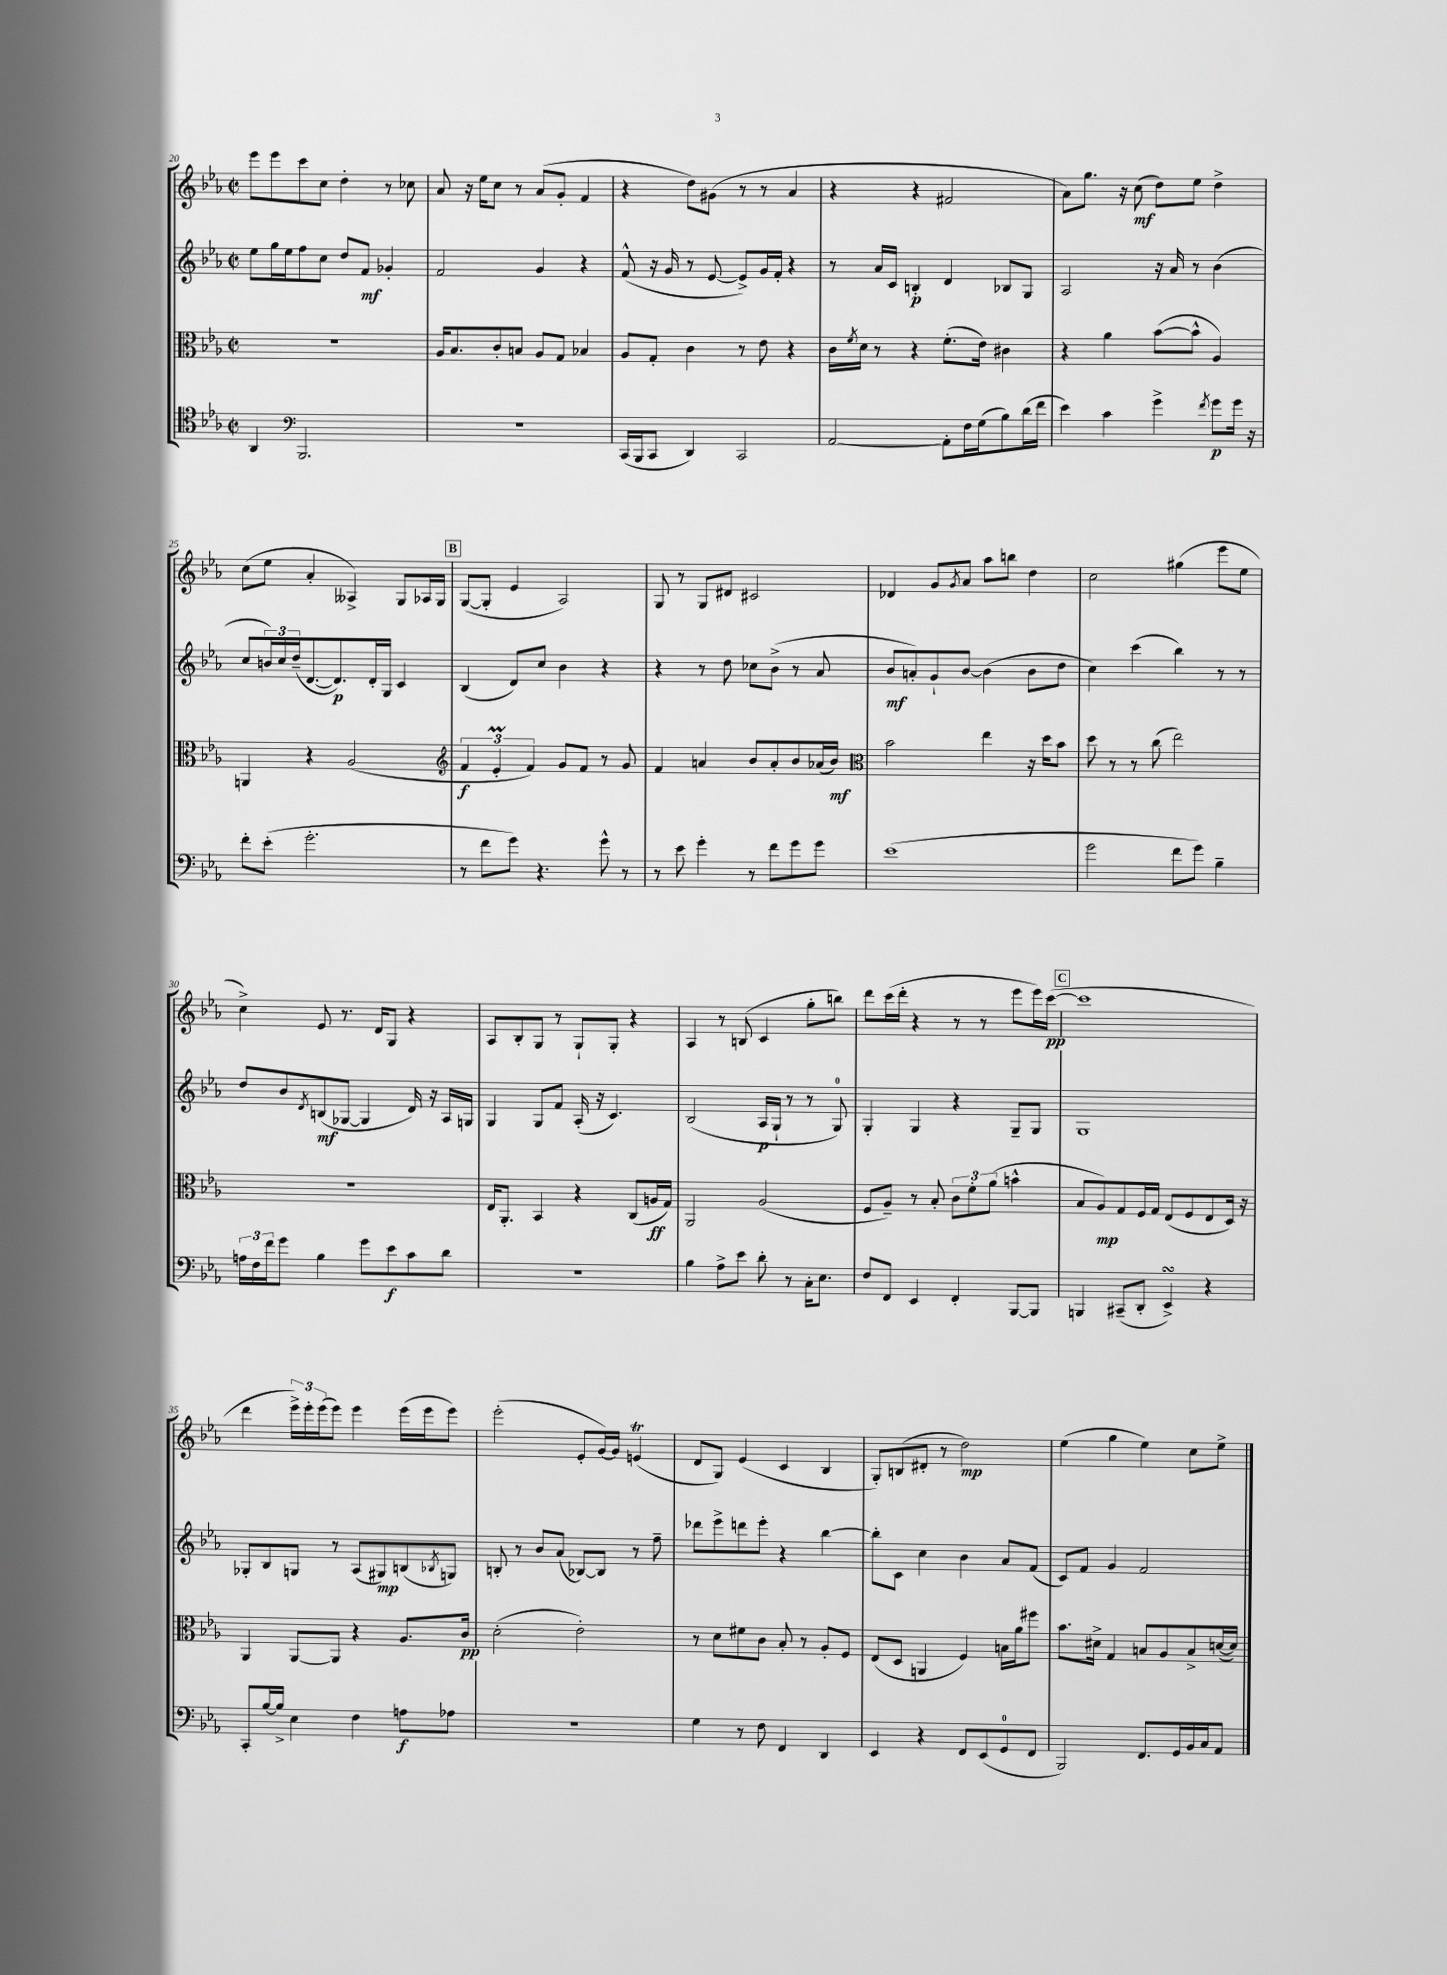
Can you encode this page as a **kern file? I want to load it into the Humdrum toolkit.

**kern	**kern	**kern	**kern
*staff4	*staff3	*staff2	*staff1
*clefC4	*clefC3	*clefG2	*clefG2
*k[b-e-a-]	*k[b-e-a-]	*k[b-e-a-]	*k[b-e-a-]
*M2/2	*M2/2	*M2/2	*M2/2
*met(c|)	*met(c|)	*met(c|)	*met(c|)
4AA-	1r	8ee-	8eee-
.	.	16gg	8eee-
.	.	16ee-	.
*clefF4	*	*	*
2.BBB-	.	8ff	8ccc
.	.	8cc	8cc
.	.	8dd	4dd'
.	.	8f	.
.	.	4g-'	8r
.	.	.	8cc-
=	=	=	=
1r	16A-	2f	8a-
.	8.B-	.	.
.	.	.	16r
.	.	.	16ee-
.	8c'	.	8cc
.	8B	.	8r
.	8A-	4g	(8a-
.	8G	.	8g'
.	4B-	4r	4f
=	=	=	=
(16CC	8A-	(8f^^	4r
16BBB-	.	.	.
8CC	8G'	16r	.
.	.	16g	.
4DD)	4c	8r	8dd)
.	.	[8e-	(8g#
2CC	8r	8e-^])	8r
.	8e-	16g	8r
.	.	16f'	.
.	4r	4r	4a-
=	=	=	=
[2AA-	16c	8r	4r
.	8qf	.	.
.	16d	.	.
.	8r	16a-	.
.	.	16c	.
.	4r	4B'	4r
8AA-']	(8.f'	4d	2f#
16F	.	.	.
(16G	16e-)	.	.
8B-)	4c#	8B-	.
(16d	.	8G	.
16f	.	.	.
=	=	=	=
4e-)	4r	2A-	8a-)
.	.	.	8.gg
4c	4a-	.	.
.	.	.	16r
.	.	.	(8cc
4g^	([8b-	16r	8dd)
.	.	16a-	.
.	8b-^^]	8r	8ee-
8qf	.	.	.
8g	4A-)	(4b-	4dd^
16g	.	.	.
16r	.	.	.
=	=	=	=
8f'	4AA	8cc	(8cc
(8e-'	.	24b)	8ee-
.	.	24cc	.
.	.	(24dd~	.
2.g'	4r	[8.d	4a-'
.	.	8.d])	.
.	(2A-	.	4A--^)
.	.	16d'	.
.	.	16G	.
.	.	4c	8G
.	.	.	16A-
.	.	.	16G
=	=	=	=
*	*clefG2	*	*
8r	6f	(4B-	([8G
8f	.	.	8G']
.	6e-'	.	.
8g)	.	8d)	4e-
.	6f)	.	.
4.r	.	8cc	.
.	8g	4b-	2A-)
.	8f	.	.
8g^^	8r	4r	.
8r	8g	.	.
=	=	=	=
8r	4f	4r	8G
8e-	.	.	8r
4g'	4a	8r	8G
.	.	8dd	8d#
8r	8b-	8cc-	2c#
8f	8a'	(8b-^	.
8g	8b-	8r	.
8g	(16a-	8a-	.
.	16b-)	.	.
=	=	=	=
*	*clefC3	*	*
(1e-	2b-	8b-	4d-
.	.	8a')	.
.	.	8g`	8g
.	.	.	8qg
.	.	[8b-	8a-
.	4ee-	(4b-]	8aa-
.	.	.	8bb
.	16r	8b-	4dd
.	16dd	.	.
.	8b-	8dd	.
=	=	=	=
2g	8dd	4cc)	2cc
.	8r	.	.
.	8r	(4ccc	.
.	(8cc	.	.
8f	2ee-)	4bb-)	(4gg#
8g)	.	.	.
4B-~	.	8r	8eee-
.	.	8r	8ee-
=	=	=	=
24A	1r	8dd	4cc^)
24F	.	.	.
24f	.	.	.
8g	.	8b-	.
.	.	8qd	.
4B-	.	(8B	8e-
.	.	[8G-	8.r
8g	.	4G-]	.
.	.	.	16d
8e-	.	.	8G
8c	.	16d)	4r
.	.	16r	.
8d	.	16A-	.
.	.	16G	.
=	=	=	=
1r	16E-	4G	8A-
.	8.AA-'	.	.
.	.	.	8B-'
.	4BB-	8G	8G
.	.	8f	8r
.	4r	(16A-'	8G`
.	.	16r	.
.	.	4.c)	8G'
.	(8C	.	4r
.	16A	.	.
.	16G)	.	.
=	=	=	=
4B-	2AA-	(2B-	4A-
8A-^	.	.	8r
8e-	.	.	(8B
8d'	(2A-	16A-	4c
.	.	16G`	.
8r	.	8r	.
16C'	.	8r	8gg'
8.E-	.	.	.
.	.	8G)	8bb)
=	=	=	=
8F	8F	4G'	8ddd
8FF	8A-~)	.	(16ccc
.	.	.	16ddd'
4EE-	8r	4G	4r
.	8B-'	.	.
4FF'	12c	4r	8r
.	12f'	.	.
.	.	.	8r
.	(12a-	.	.
[8BBB-	4b^^	8G~	8eee-
8BBB-]	.	8G	16eee-)
.	.	.	([16ccc
=	=	=	=
4BBB	8B-	1G	1ccc]
.	8A-)	.	.
(8CC#~	8G	.	.
8DD'	16F	.	.
.	16G	.	.
4EE-^)	(8E-	.	.
.	8F	.	.
4r	8E-	.	.
.	16D)	.	.
.	16r	.	.
=	=	=	=
8CC'	4AA-	8G-'	4ddd
[16B-	.	8B-	.
16B-^]	.	.	.
4E-	[8AA-	8G	24eee-^)
.	.	.	24eee-'
.	.	.	(24eee-
.	8AA-]	8r	8eee-)
4F	4r	(8A-	4eee-
.	.	8G#)	.
8A	8.A-	(8B	(16eee-
.	.	.	16eee-
.	.	8qB-	.
8A-	.	8G)	8eee-)
.	16c	.	.
=	=	=	=
1r	(2d'	8B'	(2eee-'
.	.	8r	.
.	.	8b-	.
.	.	(8a-	.
.	2e-')	[8B-)	8e-'
.	.	8B-]	[16g)
.	.	.	16g]
.	.	8r	(4e
.	.	8ff~	.
=	=	=	=
4G	8r	8ddd-	8d
.	8d	8eee-^	8G)
8r	8f#	8ddd	(4e-
8F	8c	8eee-'	.
4FF	8B-'	4r	4c
.	8r	.	.
4DD	8A-'	[4bb-	4B-
.	8F	.	.
=	=	=	=
4EE-	(8E-	8bb-']	8G')
.	8D	8c	(8B
4r	4AA	4cc	8d#'
.	.	.	8r
8FF	4F)	4b-	2dd)
(8EE-	.	.	.
8GG	16B	8a-	.
.	16a-	.	.
8FF	8ff#	(8f	.
=	=	=	=
2BBB-)	8.b-	8c)	(4ee-
.	.	8f	.
.	16d#^	.	.
.	4G	4g	4gg
8.FF	8B	2f	4ee-)
.	8A-	.	.
16GG	.	.	.
16BB-	8B^	.	8cc
16C	.	.	.
8AA-	([16d	.	8ee-^
.	16d])	.	.
==	==	==	==
*-	*-	*-	*-
